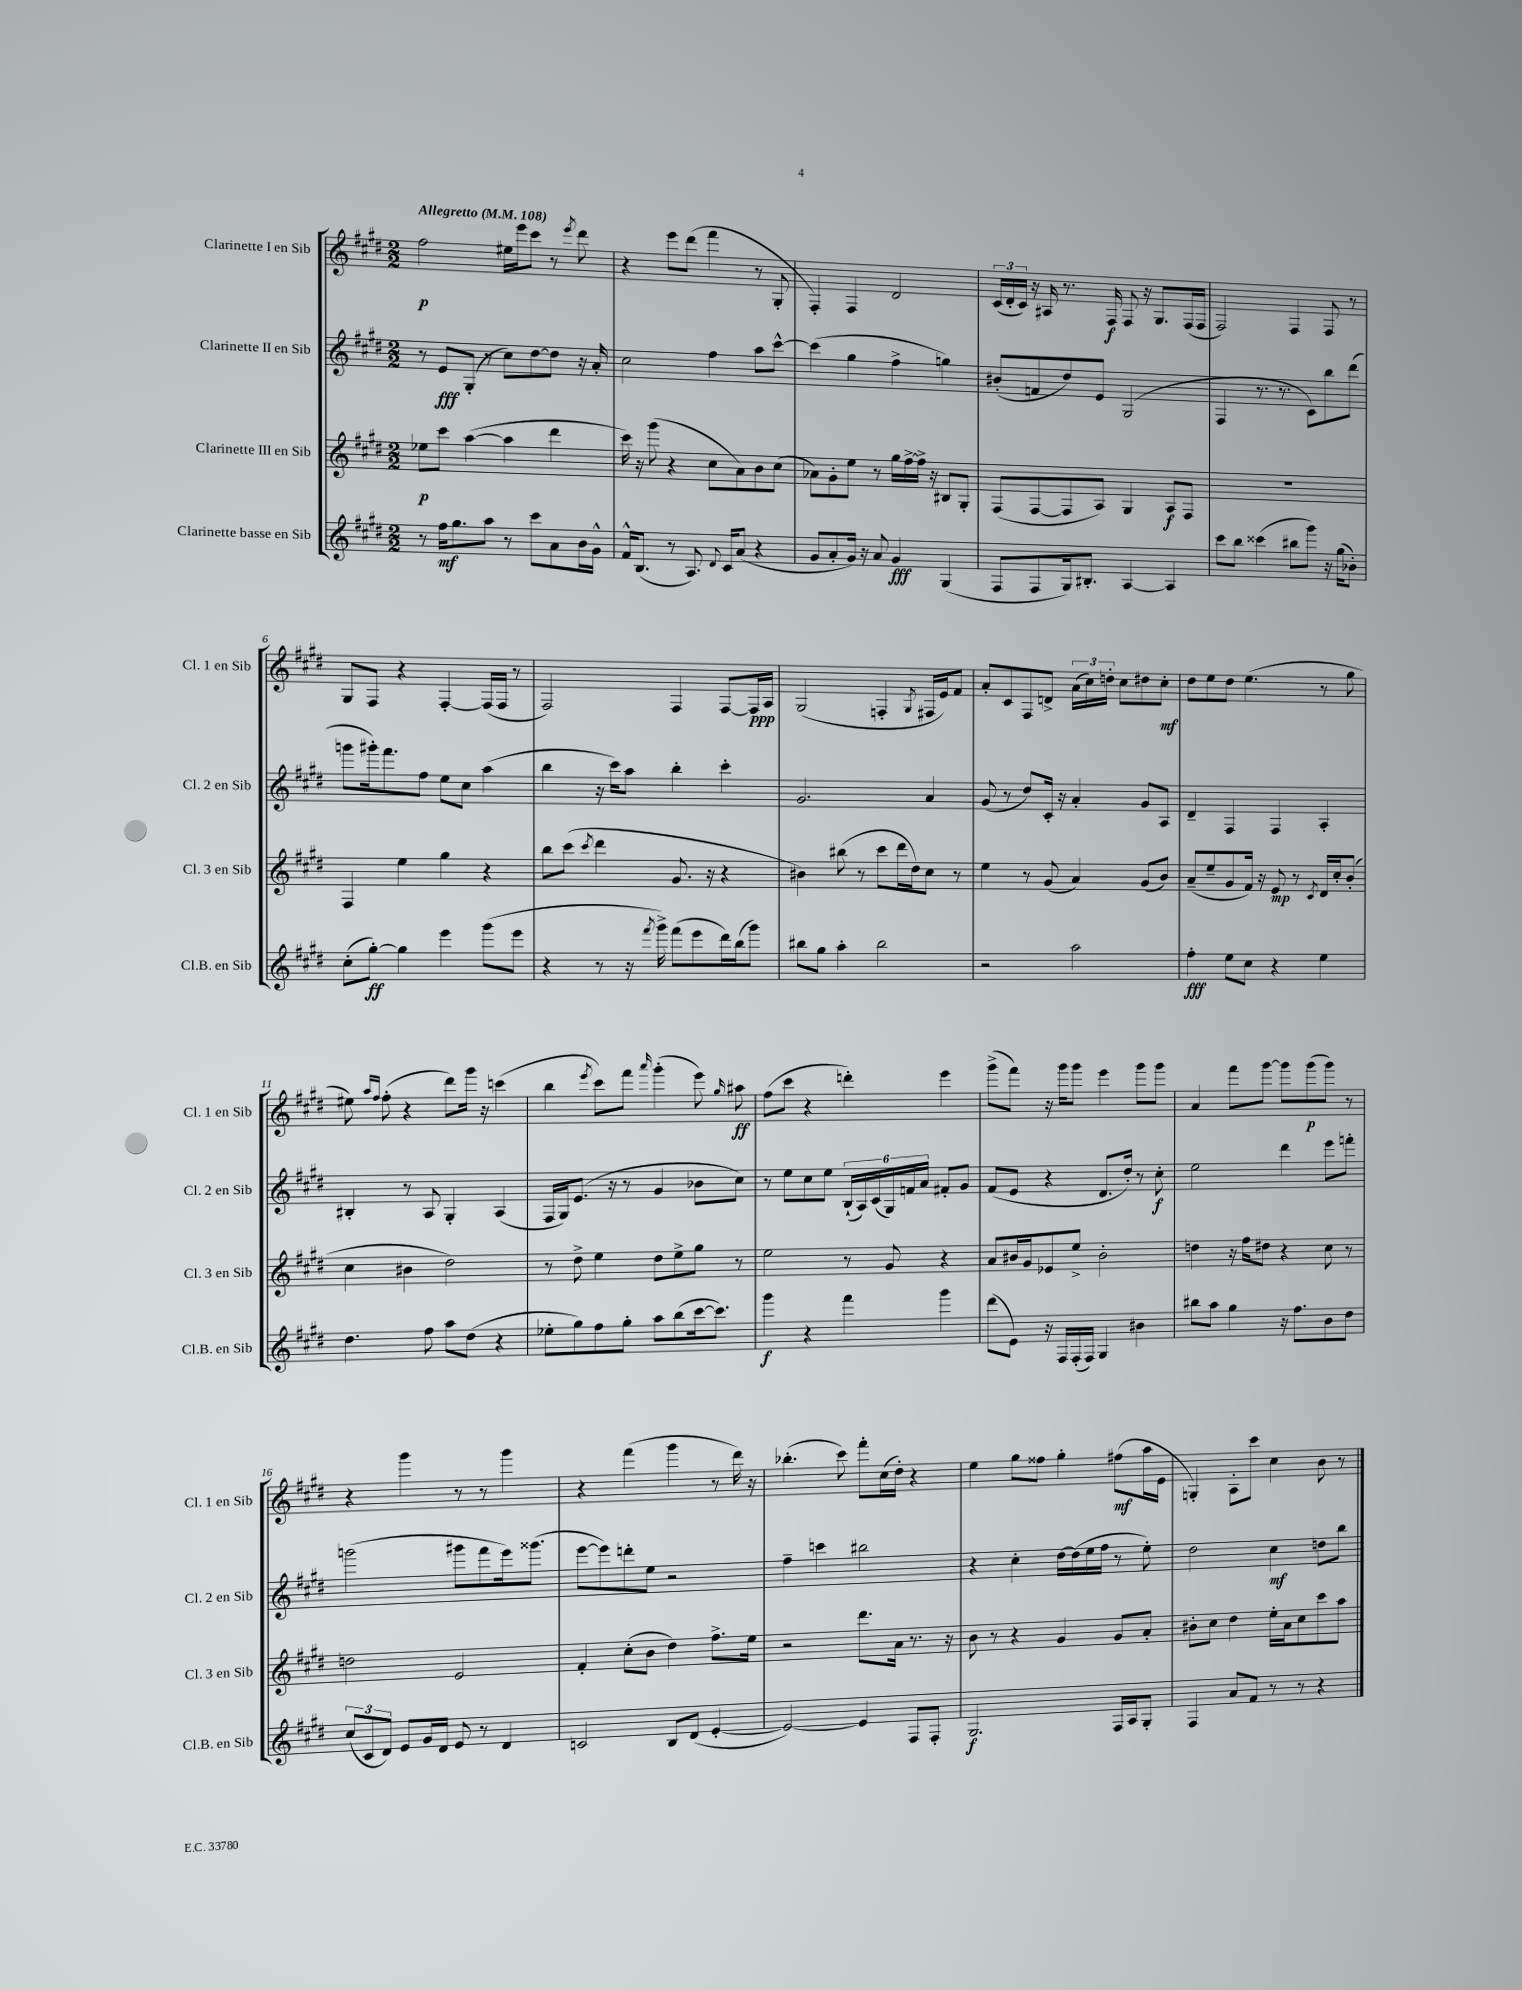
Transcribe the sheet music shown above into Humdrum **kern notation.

**kern	**dynam	**kern	**dynam	**kern	**dynam	**kern	**dynam
*part4	*part4	*part3	*part3	*part2	*part2	*part1	*part1
*staff4	*staff4	*staff3	*staff3	*staff2	*staff2	*staff1	*staff1
*I"Clarinette basse en Sib	*	*I"Clarinette III en Sib	*	*I"Clarinette II en Sib	*	*I"Clarinette I en Sib	*
*I'Cl.B. en Sib	*	*I'Cl. 3 en Sib	*	*I'Cl. 2 en Sib	*	*I'Cl. 1 en Sib	*
*clefG2	*	*clefG2	*	*clefG2	*	*clefG2	*
*k[f#c#g#d#]	*	*k[f#c#g#d#]	*	*k[f#c#g#d#]	*	*k[f#c#g#d#]	*
*M2/2	*	*M2/2	*	*M2/2	*	*M2/2	*
*MM108	*	*MM108	*	*MM108	*	*MM108	*
=1	=1	=1	=1	=1	=1	=1	=1
!	!	!	!	!	!	!LO:TX:a:B:t=Allegretto	!
8r	.	8ee-X\L	p	8r	.	2ff#\	p
16ff#\KL	mf	8ccc#\J	.	8e/L	fff	.	.
8.gg#\	.	.	.	.	.	.	.
.	.	([4aa\	.	(8G#'/J	.	.	.
8aa\J	.	.	.	8r	.	.	.
8r	.	4aa\]	.	8cc#\L)	.	16ee#X\LL	.
.	.	.	.	.	.	16eee\J	.
8ccc#\L	.	.	.	[8dd#\	.	8ccc#\J	.
8a\	.	4ddd#\	.	8dd#\J]	.	8r	.
.	.	.	.	.	.	8qeee/	.
16b\L	.	.	.	16r	.	8ddd#\	.
16g#^^\JJ	.	.	.	16a'/	.	.	.
=2	=2	=2	=2	=2	=2	=2	=2
16f#^^/KL	.	16ccc#\)	.	2cc#\	.	4r	.
(8.B/J	.	16r	.	.	.	.	.
.	.	(8ggg#\	.	.	.	.	.
8r	.	4r	.	.	.	8eee\L	.
8.A/)	.	.	.	.	.	(8ddd#\J	.
.	.	8cc#\L	.	4ff#\	.	4fff#\	.
8qqd#/	.	.	.	.	.	.	.
16c#/KL	.	.	.	.	.	.	.
(8a/J	.	8a\)	.	.	.	.	.
4r	.	8b\	.	8aa\L	.	8r	.
.	.	(8cc#\J	.	[8ccc#^^\J	.	8G#'/	.
=3	=3	=3	=3	=3	=3	=3	=3
8g#/L	.	8a-X\L)	.	(4ccc#\]	.	4F#'/)	.
8a'/	.	8g#'\	.	.	.	.	.
16g#/Jk)	.	8ee\J	.	4gg#\	.	4F#/	.
16r	.	.	.	.	.	.	.
8a/	.	8r	.	.	.	.	.
4g#/	fff	16gg#\LL	.	4ff#^\	.	2d#/	.
.	.	[16ff#^\	.	.	.	.	.
.	.	16ff#^\JJ]	.	.	.	.	.
.	.	16r	.	.	.	.	.
(4G#/	.	8B#X/L	.	4ggn\)	.	.	.
.	.	8G#'/J	.	.	.	.	.
=4	=4	=4	=4	=4	=4	=4	=4
8F#/L	.	(8F#/L	.	(8b#X'/L	.	(24c#/LL	.
.	.	.	.	.	.	24d#'/	.
.	.	.	.	.	.	24c#/JJ)	.
8F#/	.	[8F#/	.	8fn/	.	16r	.
.	.	.	.	.	.	16A#X/	.
16G#/k)	.	8F#/]	.	8dd#/)	.	8.r	.
8.B#X'/J	.	.	.	.	.	.	.
.	.	8A/J)	.	8e/J	.	.	.
.	.	.	.	.	.	16F#/	f
[4A/	.	4G#/	.	(2G#/	.	8F#/	.
.	.	.	.	.	.	16r	.
.	.	.	.	.	.	8.G#/L	.
4A/]	.	8A/L	f	.	.	.	.
.	.	8F#/J	.	.	.	(16F#/L	.
.	.	.	.	.	.	16F#/JJ	.
=5	=5	=5	=5	=5	=5	=5	=5
8ccc#\L	.	1r	.	4F#/	.	2F#/)	.
8bb\J	.	.	.	.	.	.	.
(4ccc##X\	.	.	.	8.r	.	.	.
.	.	.	.	8.r	.	.	.
8bb#X\L	.	.	.	.	.	4F#/	.
8ggg#\J)	.	.	.	8c#\L)	.	.	.
16r	.	.	.	8bb\	.	8F#/	.
(16gg#\KL	.	.	.	.	.	.	.
8b-X'\J)	.	.	.	(8ddd#\J	.	8r	.
!!LO:LB:g=z
=6	=6	=6	=6	=6	=6	=6	=6
(8cc#'\L	.	4F#/	.	8gggn\L	.	8G#/L	.
[8gg#'\J)	ff	.	.	16ggg#X'\k)	.	8F#/J	.
.	.	.	.	8.fff#\	.	.	.
4gg#\]	.	4ee\	.	.	.	4r	.
.	.	.	.	8ff#\J	.	.	.
4eee\	.	4gg#\	.	8ee\L	.	[4F#'/	.
.	.	.	.	8cc#\J	.	.	.
(8ggg#\L	.	4r	.	(4aa\	.	(16F#/LL]	.
.	.	.	.	.	.	16F#/JJ	.
8eee\J	.	.	.	.	.	8r	.
=7	=7	=7	=7	=7	=7	=7	=7
4r	.	8bb\L	.	4bb\	.	2F#/)	.
.	.	(8ccc#\J	.	.	.	.	.
.	.	8qccc#/	.	.	.	.	.
8r	.	4ddd#\	.	16r	.	.	.
.	.	.	.	16ccc#\KL)	.	.	.
16r	.	.	.	8aa\J	.	.	.
8qfff#/	.	.	.	.	.	.	.
16ggg#^\)	.	.	.	.	.	.	.
(8fff#\L	.	8.g#/	.	4bb'\	.	4F#/	.
8eee\	.	.	.	.	.	.	.
.	.	16r	.	.	.	.	.
16ddd#\L)	.	4r	.	4ccc#'\	.	[8F#/L	.
(16bb\J	.	.	.	.	.	.	.
8ggg#\J)	.	.	.	.	.	16F#/L]	ppp
.	.	.	.	.	.	16A/JJ	.
=8	=8	=8	=8	=8	=8	=8	=8
8bb#X\L	.	4b#X\)	.	2.g#/	.	(2G#/	.
8gg#\J	.	.	.	.	.	.	.
4aa'\	.	(8bb#X\	.	.	.	.	.
.	.	8r	.	.	.	.	.
2bb#\	.	8ccc#\L	.	.	.	4Fn'/	.
.	.	16ddd#\L	.	.	.	.	.
.	.	16dd#\J)	.	.	.	.	.
.	.	.	.	.	.	8qG#/	.
.	.	8cc#\J	.	4a/	.	16F#X/LL	.
.	.	.	.	.	.	16e/J)	.
.	.	8r	.	.	.	8f#/J	.
=9	=9	=9	=9	=9	=9	=9	=9
2r	.	4ee\	.	(8g#/	.	8a'/L	.
.	.	.	.	8r	.	8c#/	.
.	.	8r	.	8dd#/L)	.	8F#/	.
.	.	(8g#/	.	16c#'/Jk	.	8dn^/J	.
.	.	.	.	16r	.	.	.
2aa\	.	4a/)	.	4a'/	.	(24a\LL	.
.	.	.	.	.	.	24cc#\)	.
.	.	.	.	.	.	24ddn'\JJ	.
.	.	.	.	.	.	8cc#\L	.
.	.	(8g#/L	.	8g#/L	.	8dd#X\	.
.	.	8b/J)	.	8A/J	.	8cc#'\J	mf
=10	=10	=10	=10	=10	=10	=10	=10
4ff#'\	fff	(8a~/L	.	4d#~/	.	8dd#\L	.
.	.	8ee~/	.	.	.	8ee\	.
8ee\L	.	8g#/	.	4F#/	.	8dd#\J	.
8cc#\J	.	16f#/Jk)	.	.	.	(4.ee\	.
.	.	16r	.	.	.	.	.
4r	.	8e/	mp	4F#/	.	.	.
.	.	8r	.	.	.	.	.
.	.	8qc#/	.	.	.	.	.
4ee\	.	16d#/LL	.	4A'/	.	8r	.
.	.	16cc#'/J	.	.	.	.	.
.	.	(8b'/J	.	.	.	8gg#\	.
!!LO:LB:g=z
=11	=11	=11	=11	=11	=11	=11	=11
4.dd#\	.	4cc#\	.	4B#X'/	.	8ee#X\)	.
.	.	.	.	.	.	16qqaa/LL	.
.	.	.	.	.	.	16qqff#/JJ	.
.	.	.	.	.	.	(8ff#'\	.
.	.	4b#X\	.	8r	.	4r	.
8ff#\	.	.	.	8A/	.	.	.
8aa\L	.	2dd#\)	.	4G#'/	.	8ddd#\L)	.
(8dd#\J	.	.	.	.	.	16ggg#\Jk	.
.	.	.	.	.	.	16r	.
4r	.	.	.	(4A/	.	(4cccn\	.
=12	=12	=12	=12	=12	=12	=12	=12
8ee-X'\L	.	8r	.	16F#/LL	.	4bb\	.
.	.	.	.	16G#/J)	.	.	.
8gg#\)	.	8dd#^\	.	(8.e/J	.	.	.
.	.	.	.	.	.	8qeee/	.
8ff#\	.	4ee\	.	.	.	8ccc#\L)	.
.	.	.	.	16r	.	.	.
8gg#'\J	.	.	.	8r	.	8fff#\J	.
.	.	.	.	.	.	16qqaaa/	.
8aa\L	.	8dd#\L	.	4g#/	.	(4ggg#'\	.
(8bb\	.	8ee^\	.	.	.	.	.
[16ccc#\k	.	8gg#\J	.	8b-X\L	.	8eee\)	.
8.ccc#\J])	.	.	.	.	.	.	.
.	.	.	.	.	.	16qqgg#/	.
.	.	8r	.	8cc#\J)	.	8aa#X\	ff
=13	=13	=13	=13	=13	=13	=13	=13
4ggg#\	f	2ee\	.	8r	.	(8ff#\L	.
.	.	.	.	8ee\L	.	8ccc#\J	.
4r	.	.	.	8cc#\	.	4r	.
.	.	.	.	8ee\J	.	.	.
4fff#\	.	8r	.	(24B`/LL	.	4dddn'\)	.
.	.	.	.	24A/)	.	.	.
.	.	.	.	(24c#/	.	.	.
.	.	8g#/	.	24G#/)	.	.	.
.	.	.	.	24fn/	.	.	.
.	.	.	.	24a/JJ	.	.	.
4ggg#\	.	4r	.	8f#X'/L	.	4eee\	.
.	.	.	.	8g#/J	.	.	.
=14	=14	=14	=14	=14	=14	=14	=14
(8ddd#\L	.	8a/L	.	(8f#/L	.	(8ggg#^\L	.
8e\J)	.	16b#X/L	.	8e/J	.	8fff#\J)	.
.	.	16g#/J	.	.	.	.	.
16r	.	8e-X/	.	4r	.	16r	.
16F#/LL	.	.	.	.	.	16ggg#\KL	.
(16F#'/	.	8ee^/J	.	.	.	8ggg#\J	.
16F#/JJ)	.	.	.	.	.	.	.
4G#/	.	2b#'\	.	8.d#/L	.	4eee\	.
.	.	.	.	16dd#'/Jk)	.	.	.
4b#X\	.	.	.	8r	.	8ggg#\L	.
.	.	.	.	8cc#'\	f	8ggg#\J	.
=15	=15	=15	=15	=15	=15	=15	=15
8bb#X\L	.	4ddn\	.	2ee\	.	4a/	.
8aa\J	.	.	.	.	.	.	.
4gg#\	.	16r	.	.	.	8fff#\L	.
.	.	16ff#\KL	.	.	.	.	.
.	.	8dd#X\J	.	.	.	[8ggg#\J	.
16r	.	4r	.	4ddd#\	.	8ggg#\L]	.
8.ff#\L	.	.	.	.	.	.	.
.	.	.	.	.	.	(8ggg#\	p
8b\	.	8cc#\	.	8eee\L	.	8ggg#\J)	.
8dd#\J	.	8r	.	8fffn'\J	.	8r	.
!!LO:LB:g=z
=16	=16	=16	=16	=16	=16	=16	=16
(12cc#/L	.	2ddn\	.	(2gggn\	.	4r	.
12c#/	.	.	.	.	.	.	.
12d#/J)	.	.	.	.	.	.	.
8e/L	.	.	.	.	.	4ggg#\	.
16g#/L	.	.	.	.	.	.	.
16d#/JJ	.	.	.	.	.	.	.
8e/	.	2e/	.	8ggg#X\L	.	8r	.
8r	.	.	.	8fff#\	.	8r	.
4d#/	.	.	.	16eee\k)	.	4ggg#\	.
.	.	.	.	(8.ggg##X\J	.	.	.
=17	=17	=17	=17	=17	=17	=17	=17
2cn/	.	4f#'/	.	[8eee\L	.	4r	.
.	.	.	.	8eee\])	.	.	.
.	.	(8cc#'\L	.	8dddn'\	.	(4fff#\	.
.	.	8b\J	.	8ee\J	.	.	.
8B/L	.	4dd#\)	.	2r	.	4ggg#\	.
(8d#/J	.	.	.	.	.	.	.
[4e'/	.	8.ff#^\L	.	.	.	8r	.
.	.	.	.	.	.	16ddd#\)	.
.	.	16ee\Jk	.	.	.	16r	.
=18	=18	=18	=18	=18	=18	=18	=18
2e/_)	.	2r	.	4ff#~\	.	(4.bb-X'\	.
.	.	.	.	4cccn\	.	.	.
.	.	.	.	.	.	8ccc#\)	.
4e/]	.	8.ddd#\L	.	2bb#X\	.	8fff#'\L	.
.	.	.	.	.	.	(16cc#\L	.
.	.	16a\Jk	.	.	.	16dd#'\JJ)	.
8F#/L	.	8.r	.	.	.	4r	.
8F#'/J	.	.	.	.	.	.	.
.	.	16r	.	.	.	.	.
=19	=19	=19	=19	=19	=19	=19	=19
2.G#/	f	8b\	.	4r	.	4ee\	.
.	.	8r	.	.	.	.	.
.	.	4r	.	4cc#'\	.	8gg#\L	.
.	.	.	.	.	.	8ff##X\J	.
.	.	4g#/	.	[16dd#\LL	.	4gg#'\	.
.	.	.	.	(16dd#\]	.	.	.
.	.	.	.	16ee\	.	.	.
.	.	.	.	16ff#\JJ	.	.	.
16F#/LL	.	8g#/L	.	8r	.	(8ff#X\L	mf
16A/J	.	.	.	.	.	.	.
8G#'/J	.	8a'/J	.	8ee'\)	.	16aa\L	.
.	.	.	.	.	.	16e\JJ	.
=20	=20	=20	=20	=20	=20	=20	=20
4F#/	.	8b#X'\L	.	2dd#\	.	4Gn'/)	.
.	.	8cc#\J	.	.	.	.	.
8a/L	.	4dd#\	.	.	.	8A'\L	.
8f#/J	.	.	.	.	.	8ccc#\J	.
8r	.	16ee'\LL	.	4cc#\	mf	4cc#\	.
.	.	16a\J	.	.	.	.	.
8r	.	8cc#\	.	.	.	.	.
4r	.	8ccc#\	.	8ddn\L	.	8b\	.
.	.	8aa\J	.	8bb\J	.	8r	.
==	==	==	==	==	==	==	==
*-	*-	*-	*-	*-	*-	*-	*-
